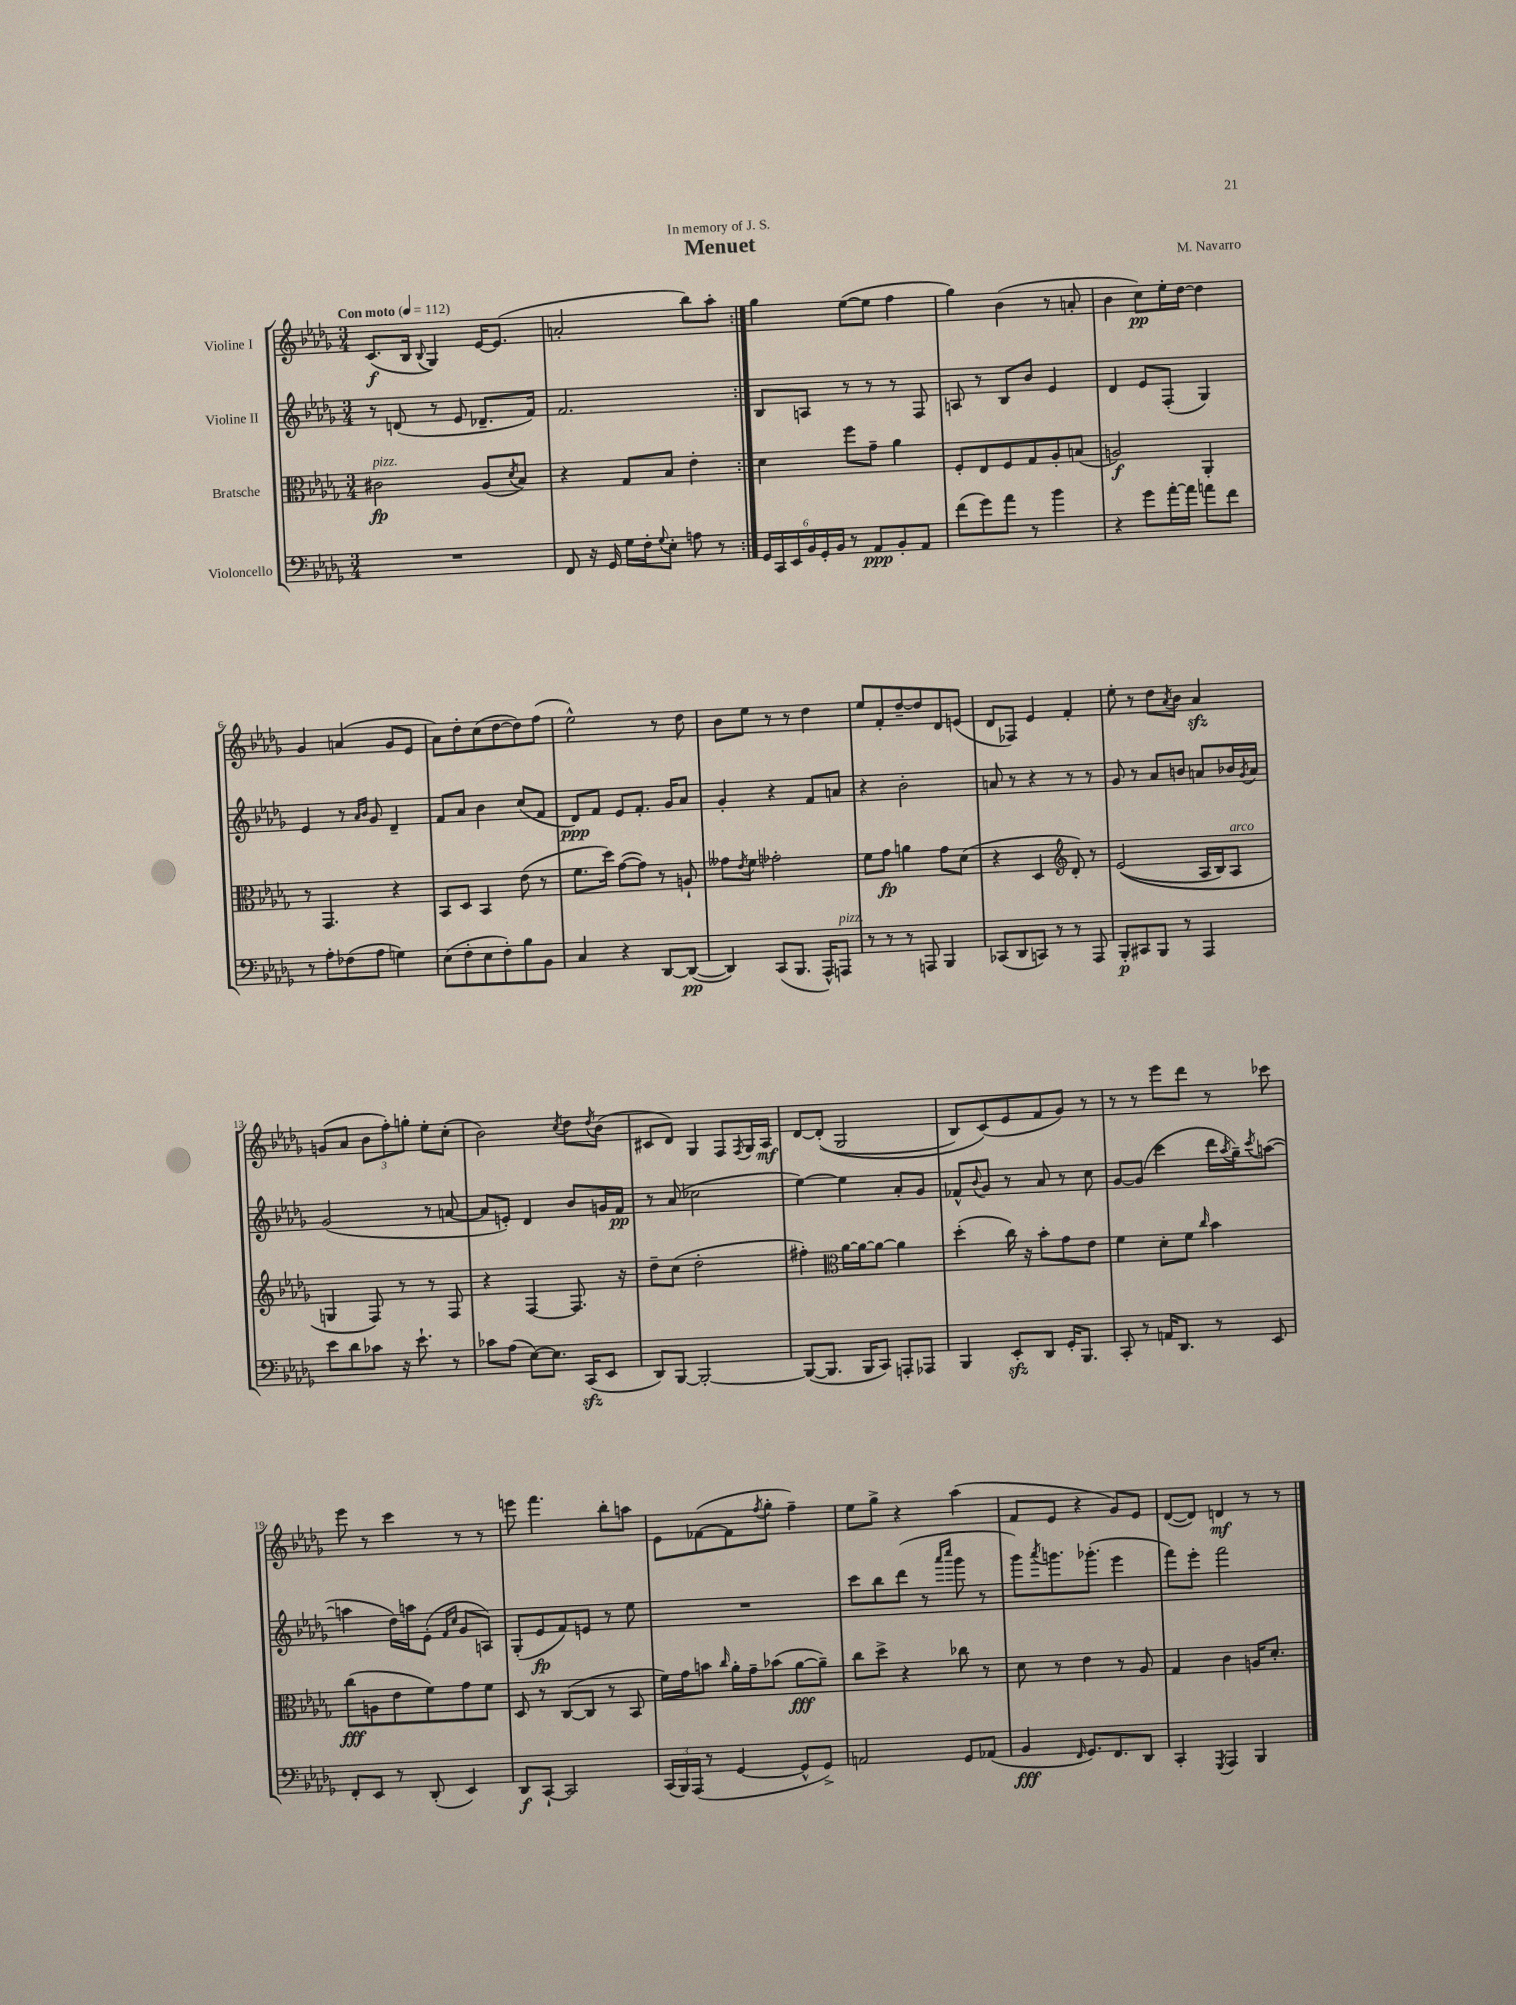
\header { title = "Menuet" composer = "M. Navarro" dedication = "In memory of J. S." }
<<
\new StaffGroup <<
\new Staff = "s0" \with { instrumentName = "Violine I" } {
    \clef treble \key des \major \numericTimeSignature \time 3/4 \tempo "Con moto" 4 = 112
    \repeat volta 2 { c'8.\f( bes16 \appoggiatura { bes8 } ges4) ees'16~ ees'8.( |
    a'2-. bes''8) aes''8-. | }
    ges''4 ees''8~( ees''8 f''4 |
    ges''4) bes'4( r8 a'8-. |
    bes'4 c''8\pp) ees''16-. des''16~ des''4 |
    ges'4 a'4( ges'8 ees'8 |
    aes'8) des''8-. c''8( des''8~ des''8) f''8( |
    ees''2-^) r8 des''8 |
    bes'8 ees''8 r8 r8 des''4 |
    ees''8 f'8-. des''8~-- des''8 des'8 e'8( |
    des'8 fes8) ees'4 f'4-. |
    ees''8-. r8 des''8 \acciaccatura { aes'8 } bes'8 aes'4\sfz |
    g'8( aes'8 \tuplet 3/2 { bes'8 f''8-.) g''8-. } ees''8-. c''8-.( |
    bes'2) \acciaccatura { c''8 } des''8 \acciaccatura { des''8 } bes'8( |
    cis'8 des'8) ges4 f8 \acciaccatura { f8 } ges16 aes16\mf |
    des'8~ des'8-.(\( ges2 |
    bes8) c'8(\) ees'8 f'8 ges'8) r8 |
    r8 r8 ees'''8 des'''8 r8 ces'''8 |
    ees'''8 r8 c'''4 r8 r8 |
    e'''8 f'''4. bes''8-. a''8 |
    ees'8 fes'8~( fes'8 \acciaccatura { f''8 } ges''8-. f''4--) |
    ees''8 ges''8-> r4 aes''4( |
    f'8 ees'8 r4 ges'8) ees'8 |
    des'8~( des'8) d'4\mf r8 r8 \bar "|." |
}
\new Staff = "s1" \with { instrumentName = "Violine II" } {
    \clef treble \key des \major \numericTimeSignature \time 3/4
    \repeat volta 2 { r8 d'8( r8 ees'8 des'8.-- f'16) |
    f'2. | }
    bes8 a8 r8 r8 r8 f8 |
    a8 r8 bes8 bes'8 ees'4 |
    des'4 ees'8 f8-.( ges4) |
    ees'4 r8 \grace { aes'16 bes'16 } ges'8 des'4-- |
    f'8 aes'8 bes'4 c''8( f'8 |
    des'8\ppp) f'8 ees'8 f'8.-. ges'16 aes'8 |
    ges'4-. r4 f'8 a'8 |
    r4 bes'2-. |
    a'8 r8 r4 r8 r8 |
    ges'8 r8 aes'8 b'8 a'8 bes'16 \acciaccatura { ges'8 } a'16 |
    ges'2( r8 a'8~ |
    a'8 e'8-.) des'4 bes'8 g'16 f'16\pp |
    r8 aes'8( ces''2 |
    ees''4~) ees''4 aes'8-. ges'8 |
    fes'8-^ \appoggiatura { bes'8 } ges'8 r8 aes'8 r8 c''8 |
    ges'8~ ges'8( c'''4 des'''16 \acciaccatura { aes''8 } ges''16--) \acciaccatura { c'''8 } a''8~( |
    a''4 des''16) a''16 ees'8-.( \grace { f'16 c''16 } ges'8 a8) |
    ges8-.( ees'8\fp f'8) e'8 r8 ees''8 |
    R2. |
    c'''8 bes''8 des'''8( r8 \grace { aes'''16 c''''16 } ges'''8 r8 |
    ges'''8) \acciaccatura { aes'''8 } g'''8. ges'''8.-.( ees'''4 |
    f'''8) ees'''8-. f'''2 \bar "|." |
}
\new Staff = "s2" \with { instrumentName = "Bratsche" } {
    \clef alto \key des \major \numericTimeSignature \time 3/4
    \repeat volta 2 { cis'2\fp^\markup { \italic "pizz." } aes8( \acciaccatura { des'8 } bes8) |
    r4 ges8 bes8 ees'4-. | }
    des'4 f''8 ges'8-- aes'4 |
    f8-. ees8 f8 ges8 aes8-. b8( |
    a2\f) aes,4-. |
    r8 ges,4. r4 |
    bes,8 des8 bes,4 ees'8( r8 |
    f'8. des''16) ges'8~( ges'8) r8 a8-! |
    geses'8 \acciaccatura { ees'8 } f'8 ges'2-. |
    f'8 ges'8\fp a'4 ges'8 des'8( |
    r4 des4 \clef treble des'8-.) r8 |
    ees'2(\( aes16 bes16) aes8^\markup { \italic "arco" } |
    g4 f8\) r8 r8 f8 |
    r4 f4~ f8. r16 |
    des''8-- c''8( des''2-. |
    fis''4-.) \clef alto aes'16~ aes'16~ aes'8~ aes'4 |
    des''4-.( c''16) r16 bes'8-. ges'8 ees'8 |
    f'4 des'8-. f'8 \grace { c''16 } bes'4 |
    c''8\fff( a8 ees'8 f'8) ges'8 f'8 |
    des8 r8 c8~( c8 r8 bes,8 |
    f'16) ges'16 b'8 \grace { c''16 } aes'16-. ges'16-- bes'8( aes'8~\fff aes'8--) |
    c''8 des''8-> r4 ces''8 r8 |
    des'8 r8 ees'4 r8 aes8 |
    ges4 c'4 a16 des'8.-. \bar "|." |
}
\new Staff = "s3" \with { instrumentName = "Violoncello" } {
    \clef bass \key des \major \numericTimeSignature \time 3/4
    \repeat volta 2 { R2. |
    f,8 r16 ges,16 ges16 f16-. \appoggiatura { ges8 } ees8-. a8 r8 | }
    \tuplet 6/4 { ges,16 c,16 ees,16 bes,16 ges,16-. bes,16 } r8 aes,8\ppp bes,8-. aes,8 |
    f'8( ges'8) aes'8 r8 bes'4 |
    r4 ges'8 aes'16~-. aes'16 a'8 f'8 |
    r8 aes8-. fes8( aes8 g4) |
    ees8( f8-. ees8 f8-.) bes8 bes,8 |
    c4 r4 des,8~ des,8~\pp( |
    des,4) c,8( bes,,8. aes,,16-^) a,,8^\markup { \italic "pizz." } |
    r8 r8 r8 a,,8 bes,,4 |
    ces,8( des,8 c,8) r8 r8 aes,,8 |
    bes,,8-.\p cis,8 bes,,8 r8 aes,,4 |
    ees'8 des'8 ces'8 r16 ees'8.-! r8 |
    ces'8 aes8( ees8~) ees8. c,16\sfz( ees,8 |
    des,8) bes,,8~ bes,,2~-. |
    bes,,8~( bes,,8. bes,,16 c,8) a,,8-. aes,,8 |
    bes,,4 ees,8-.\sfz des,8 ges,16-. bes,,8. |
    c,8-. r8 a,16 des,8. r8 ees,8 |
    f,8-. ees,8 r8 des,8-.( ees,4) |
    des,8\f c,8~-! c,2 |
    \tuplet 3/2 { c,16( bes,,16) aes,,16( } r8 ges,4~ ges,8-^ ges,8->) |
    a,2 ges,8 aes,8( |
    bes,4\fff \grace { f,16 } ges,8.) f,8. des,8 |
    c,4-. \acciaccatura { ges,,8 } aes,,4 bes,,4 \bar "|." |
}
>>
>>
